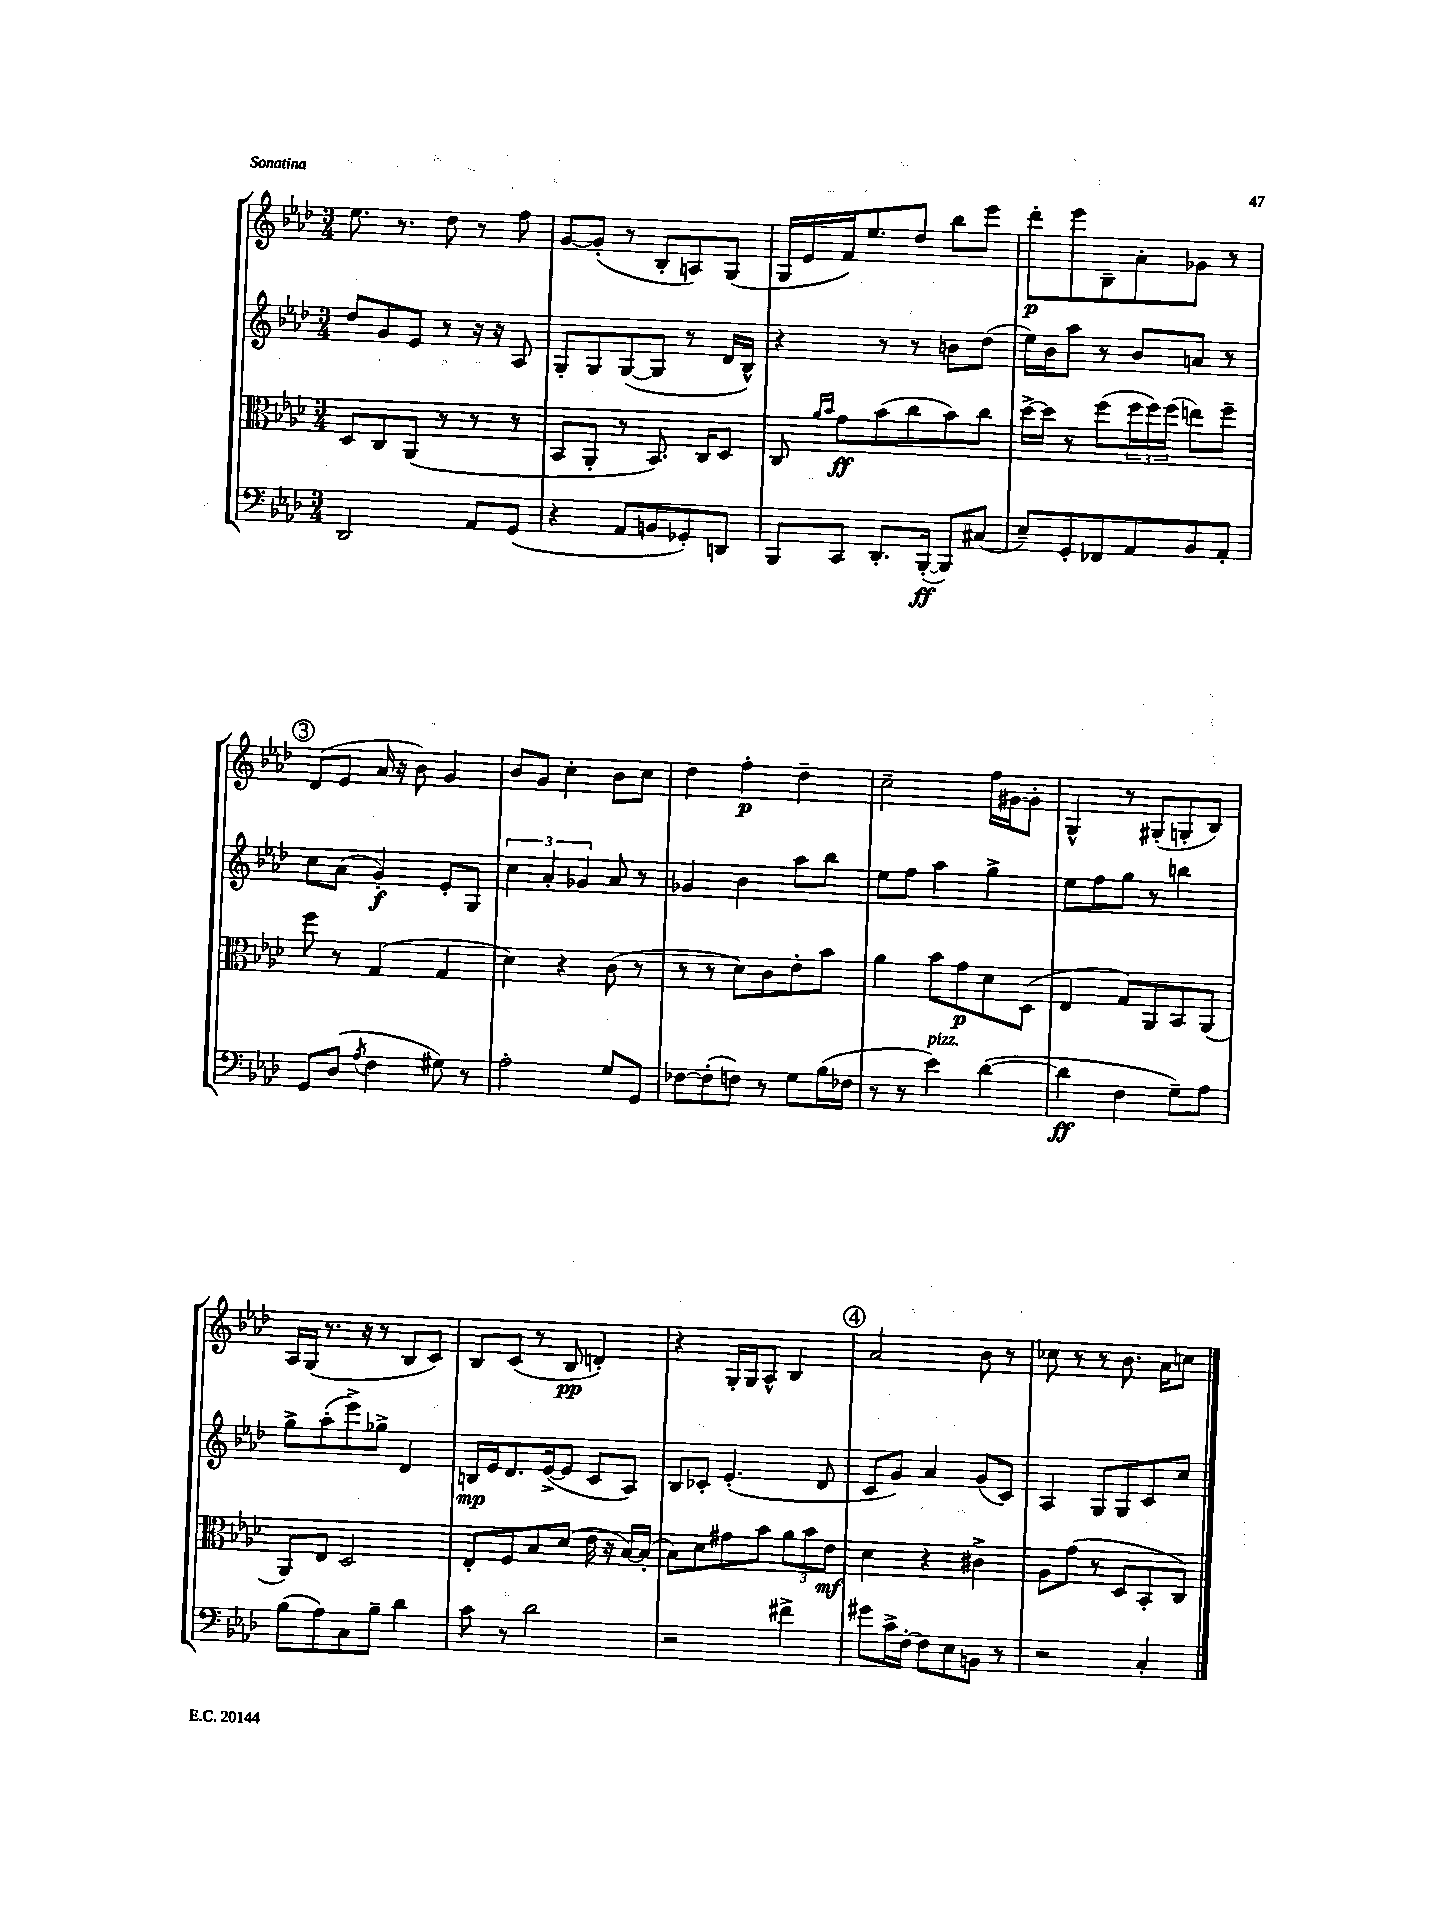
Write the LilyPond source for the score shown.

<<
\new StaffGroup <<
\new Staff = "s0" {
    \clef treble \key aes \major \numericTimeSignature \time 3/4
    ees''8. r8. des''8 r8 f''8 |
    g'8~ g'8-.( r8 bes8-. a8) g8( |
    g16 ees'16 f'16) ees''8. des''8 bes''8 ees'''8 |
    des'''8-.\p ees'''8 bes8-- aes'8-. ges'8 r8 |
    \mark \markup { \circle "3" } des'8( ees'8 aes'16 r16 bes'8) g'4 |
    bes'8 g'8 c''4-. bes'8 c''8 |
    des''4 f''4-.\p des''4-- |
    c''2-- f''16 gis'16~ gis'8-. |
    g4-^ r8 gis8-.( g8-. bes8) |
    aes16 g16( r8. r16 r8 bes8 c'8) |
    bes8 c'8( r8 bes8\pp d'4-.) |
    r4 g16-. g16 aes8-^ bes4 |
    \mark \markup { \circle "4" } aes'2 bes'8 r8 |
    ces''8 r8 r8 bes'8. aes'16 c''8 \bar "|." |
}
\new Staff = "s1" {
    \clef treble \key aes \major \numericTimeSignature \time 3/4
    des''8 g'8 ees'8 r8 r16 r16 aes8 |
    g8-. g8 g8~( g8 r8 des'16 bes16-^) |
    r4 r8 r8 b'8 des''8( |
    ees''16) bes'16 aes''8 r8 bes'8 a'8 r8 |
    \mark \markup { \circle "3" } c''8 aes'8( g'4-.\f) ees'8-. g8 |
    \tuplet 3/2 { c''4 aes'4-. ges'4 } aes'8 r8 |
    ges'4 bes'4 aes''8 bes''8 |
    ees''8 f''8 aes''4 g''4-> |
    ees''8 f''8 g''8 r8 b''4 |
    g''8-> aes''8-.( ees'''8->) ges''8-> des'4 |
    b16\mp ees'16 des'8. ees'16~->( ees'8 c'8 aes8) |
    bes8 ces'8-. ees'4.-.( des'8 |
    \mark \markup { \circle "4" } c'8 g'8) aes'4 g'8( c'8) |
    aes4 g8 g8 c'8 c''8 \bar "|." |
}
\new Staff = "s2" {
    \clef alto \key aes \major \numericTimeSignature \time 3/4
    des8 c8 aes,8( r8 r8 r8 |
    bes,8 aes,8-. r8 bes,8.) c16 des8 |
    c8 \grace { aes'16 bes'16 } g'8\ff bes'8( c''8 bes'8) c''8 |
    des''16~-> des''16 r8 f''8( \tuplet 3/2 { f''16 f''16) f''16( } e''8) f''8-- |
    \mark \markup { \circle "3" } f''8 r8 g4( g4 |
    des'4) r4 c'8( r8 |
    r8 r8 des'8) c'8 ees'8-. bes'8 |
    aes'4 bes'8 g'8\p des'8 des8( |
    ees4 g8) aes,8 bes,8 aes,8( |
    aes,8) ees8 des2 |
    ees8-. f8 bes8 des'8( ees'16 r16 bes16~) bes16-.( |
    bes8) des'8 gis'8 bes'8 \tuplet 3/2 { aes'8 bes'8 ees'8\mf } |
    \mark \markup { \circle "4" } des'4 r4 cis'4-> |
    aes8 g'8( r8 des8 bes,8-. c8) \bar "|." |
}
\new Staff = "s3" {
    \clef bass \key aes \major \numericTimeSignature \time 3/4
    des,2 aes,8 g,8( |
    r4 aes,8 b,8 ges,8-.) d,8 |
    bes,,8 c,8 des,8.-. bes,,16~-.\ff( bes,,8) cis8( |
    ees8--) g,8-. fes,8 aes,8 bes,8 aes,8-. |
    \mark \markup { \circle "3" } g,8 des8( \acciaccatura { aes8 } f4 gis8) r8 |
    aes2-. g8 g,8 |
    fes8~ fes8-.( f8) r8 g8 bes16( fes16 |
    r8 r8 ees'4^\markup { \italic "pizz." }) des'4~( |
    des'4\ff f4 g8--) aes8 |
    bes8( aes8) c8 bes8-- des'4 |
    c'8 r8 des'2 |
    r2 fis'4-> |
    \mark \markup { \circle "4" } gis'8 c'16-> f16~-. f8 ees8 b,8 r8 |
    r2 c4-. \bar "|." |
}
>>
>>
\layout { \context { \Score \remove "Bar_number_engraver" } }
